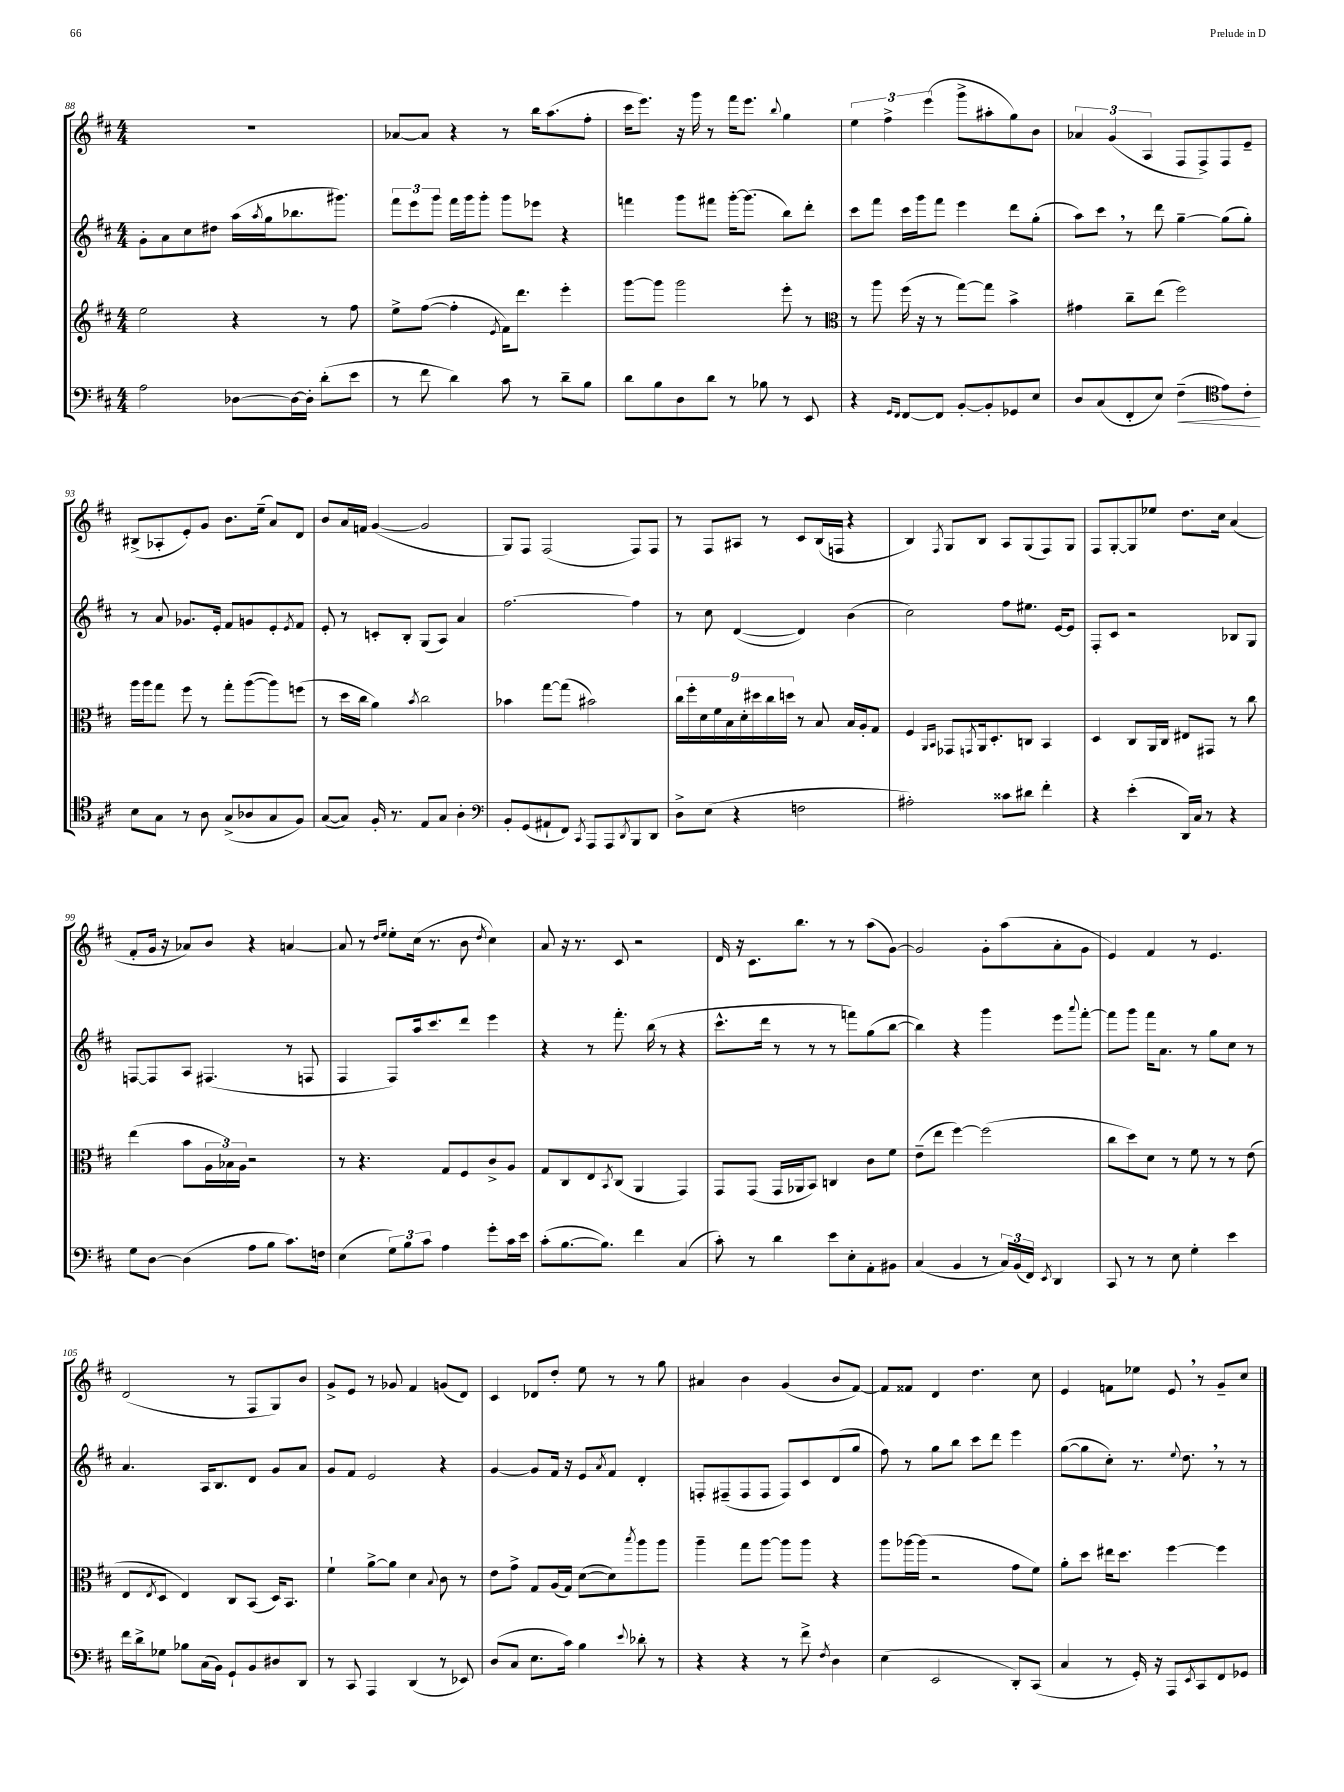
<<
\new StaffGroup <<
\new Staff = "s0" {
    \clef treble \key d \major \numericTimeSignature \time 4/4
    R1 |
    aes'8~ aes'8 r4 r8 b''16 a''8.( fis''8-. |
    cis'''16 e'''8.) r16 g'''16 r8 fis'''16 e'''8. \appoggiatura { b''8 } g''4 |
    \tuplet 3/2 { e''4 fis''4-> e'''4( } g'''8-> ais''8-. g''8) b'8 |
    \tuplet 3/2 { aes'4 g'4( a4 } fis8 fis8->) fis8 e'8-- |
    bis8->( aes8-. e'8-.) g'8 b'8. e''16--( a'8) d'8 |
    b'8 a'16 f'16 g'4~( g'2 |
    g8) fis8 fis2( fis8) fis8 |
    r8 fis8 ais8 r8 cis'8 b16( f16 r4 |
    b4) \acciaccatura { fis8 } g8 b8 a8 g8( fis8) g8 |
    fis8 g8~-. g8 ees''8 d''8. cis''16 a'4( |
    fis'8-. g'16 r16 aes'8) b'8 r4 a'4~ |
    a'8 r8 \grace { d''16 e''16 } e''8-. cis''16( r8. b'8 \acciaccatura { d''8 } cis''4) |
    a'8 r16 r8. cis'8 r2 |
    d'16 r16 cis'8. b''8. r8 r8 a''8( g'8~) |
    g'2 g'8-. a''8( a'8-. g'8 |
    e'4) fis'4 r8 e'4. |
    d'2( r8 fis8 g8) b'8 |
    g'8-> e'8 r8 ges'8 fis'4 g'8( d'8) |
    cis'4 des'8 d''8-. e''8 r8 r8 g''8 |
    ais'4 b'4 g'4( b'8 fis'8~) |
    fis'8 fisis'8 d'4 d''4. cis''8 |
    e'4 f'8 ees''8 e'8 \breathe r8 g'8-- cis''8 \bar "|." |
}
\new Staff = "s1" {
    \clef treble \key d \major \numericTimeSignature \time 4/4
    g'8-. a'8 cis''8 dis''8 a''16( \acciaccatura { a''8 } g''16 bes''8. gis'''8.) |
    \tuplet 3/2 { fis'''8 e'''8 g'''8 } fis'''16 g'''16 g'''8-. g'''8 ees'''8 r4 |
    f'''4 g'''8 fis'''8 g'''16~-. g'''8.( b''8) d'''8-. |
    cis'''8 fis'''8 cis'''16 g'''16 fis'''8 e'''4 d'''8 g''8-.( |
    a''8) cis'''8 \breathe r8 d'''8 g''4~-- g''8( g''8-.) |
    r8 a'8 ges'8. e'16-. fis'8 g'8 e'8-. \acciaccatura { e'8 } fis'8 |
    e'8-. r8 c'8-. b8-. g8( a8) a'4 |
    fis''2.~ fis''4 |
    r8 cis''8 d'4~( d'4) b'4( |
    cis''2) fis''8 eis''8. e'16~ e'8 |
    fis8-. cis'8 r2 bes8 g8 |
    f8~ f8 a8 fis4.( r8 f8 |
    fis4 fis8) a''16 cis'''8. d'''8 e'''4 |
    r4 r8 fis'''8.-. b''16( r8 r4 |
    cis'''8.-^ d'''16 r8 r8 r8 f'''8) g''8( b''8~ |
    b''4) r4 g'''4 e'''8 \appoggiatura { a'''8 } fis'''8~-. |
    fis'''8 g'''8 fis'''16 a'8. r8 g''8 cis''8 r8 |
    a'4. a16 b8. d'8 g'8 a'8 |
    g'8 fis'8 e'2 r4 |
    g'4~ g'8 fis'16 r16 e'8 \acciaccatura { a'8 } fis'8 d'4-. |
    f8-. fis8--( fis8 fis8 fis8) cis'8 d'8( g''8 |
    fis''8) r8 g''8 b''8 cis'''8 d'''8 e'''4 |
    g''8~( g''8 cis''8-.) r8. \appoggiatura { e''8 } d''8. \breathe r8 r8 \bar "|." |
}
\new Staff = "s2" {
    \clef treble \key d \major \numericTimeSignature \time 4/4
    e''2 r4 r8 fis''8 |
    e''8-> fis''8~( fis''4-. \acciaccatura { e'8 } fis'16) d'''8. e'''4-. |
    g'''8~ g'''8 g'''2 e'''8-. r8 |
    \clef alto r8 a''8 fis''16( r16 r8 g''8~) g''8 b'4-> |
    gis'4 cis''8-- e''8( fis''2) |
    a''16 a''16 g''8 fis''8 r8 g''8-. a''8~( a''8) f''8( |
    r8 d''16 cis''16 a'4) \acciaccatura { b'8 } cis''2 |
    bes'4 g''8~ g''8( bis'2) |
    \tuplet 9/8 { cis''16 fis''16-. d'16 fis'16 b16 d'16-. dis''16 cis''16 d''16 } r8 b8 b16 a16-. g8 |
    fis4 \grace { a,16 b,16 } ges,8 \acciaccatura { g,8 } a,16 d8.-. c8 b,4 |
    d4 cis8 a,16 cis16 eis8 gis,8 r8 cis''8 |
    e''4( b'8 \tuplet 3/2 { a16 bes16) a16 } r2 |
    r8 r4. g8 fis8 cis'8-> a8 |
    g8 cis8 e8 \acciaccatura { b,8 } cis8( a,4 g,4) |
    g,8 g,8( g,16 aes,16 b,8) c4 cis'8 fis'8 |
    e'8--( e''8 fis''4~) fis''2( |
    cis''8 d''8) d'8 r8 fis'8 r8 r8 e'8( |
    e8 \acciaccatura { e8 } d8 e4) cis8 b,8( d16) b,8. |
    fis'4-! a'8~-> a'8 d'4 \appoggiatura { b8 } cis'8 r8 |
    e'8 g'8-> g8 a16( g16) d'8~( d'8) \acciaccatura { b''8 } a''8 a''8 |
    a''4-- g''8 a''8~ a''8 a''8 r4 |
    a''8 aes''16~ aes''16( r2 g'8 fis'8) |
    a'8-. d''8 eis''16 d''8. fis''4~ fis''4 \bar "|." |
}
\new Staff = "s3" {
    \clef bass \key d \major \numericTimeSignature \time 4/4
    a2 des8~ des16~ des16-. d'8-.( e'8 |
    r8 fis'8 d'4) cis'8 r8 d'8-- b8 |
    d'8 b8 d8 d'8 r8 bes8 r8 e,8 |
    r4 \grace { g,16 fis,16 } fis,8~ fis,8 b,8~-. b,8-. ges,8 e8 |
    d8 cis8( fis,8-. e8) fis4--\<( \clef tenor e'8) cis'8-.\! |
    b8 g8 r8 a8 g8->( aes8 g8 fis8) |
    g8~( g8) fis16-. r8. e8 g8 a4-. |
    \clef bass b,8-. g,8( ais,8-! fis,8) \acciaccatura { cis,8 } a,,8 a,,8 \acciaccatura { d,8 } b,,8 d,8 |
    d8-> e8( r4 f2 |
    ais2-.) cisis'8 dis'8 fis'4-. |
    r4 e'4-.( d,16) cis16 r8 r4 |
    g8 d8~ d4( a8 b8 cis'8.) f16 |
    e4( \tuplet 3/2 { g8) b8 cis'8 } a4 g'8-. cis'16 e'16 |
    cis'8-.( b8.~ b8.) fis'4 cis4( |
    cis'8-.) r8 d'4 e'8 e8-. a,8-. bis,8 |
    cis4( b,4 r8 \tuplet 3/2 { cis16) b,16( fis,16) } \acciaccatura { e,8 } d,4 |
    cis,8 r8 r8 e8 g4-. e'4 |
    fis'16 d'16-> ges8 bes8 cis16( b,16) g,8-! b,8 dis8 d,8 |
    r8 cis,8 a,,4 d,4( r8 ees,8) |
    d8( cis8 e8. cis'16) b4 \appoggiatura { e'8 } des'8-. r8 |
    r4 r4 r8 fis'8-> \acciaccatura { fis8 } d4 |
    e4( e,2 d,8-.) cis,8( |
    cis4 r8 g,16-.) r16 a,,8 \acciaccatura { e,8 } cis,8 fis,8 ges,8 \bar "|." |
}
>>
>>
\layout { \context { \Score currentBarNumber = #88 } }
